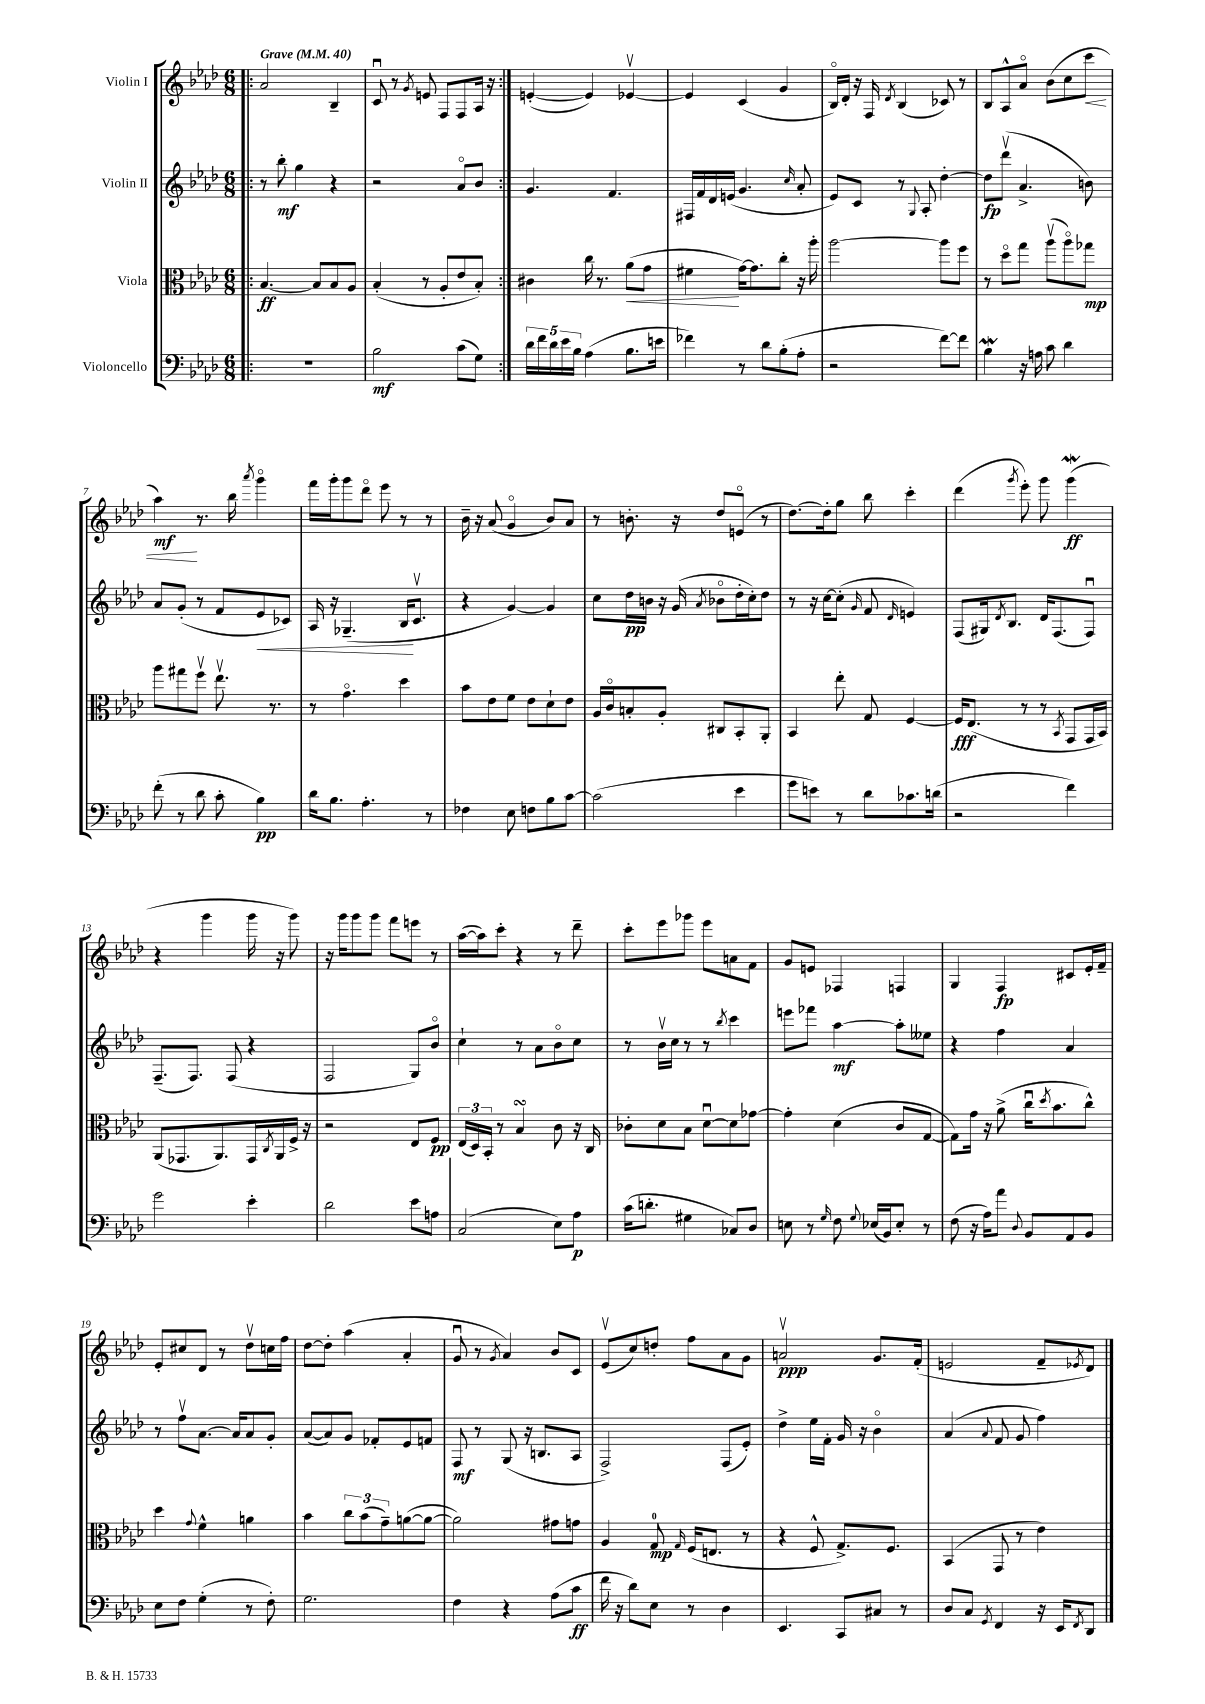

**kern	**kern	**kern	**kern
*staff4	*staff3	*staff2	*staff1
*clefF4	*clefC3	*clefG2	*clefG2
*k[b-e-a-d-]	*k[b-e-a-d-]	*k[b-e-a-d-]	*k[b-e-a-d-]
*M6/8	*M6/8	*M6/8	*M6/8
*MM40	*MM40	*MM40	*MM40
=!|:	=!|:	=!|:	=!|:
2.r	[4.B-/	8r	2a-/
.	.	8bb-'\	.
.	.	4gg\	.
.	8B-/]L	.	.
.	8B-/	4r	4B-~/
.	8A-/J	.	.
=	=	=	=
2B-\	(4B-'/	2r	8cu/
.	.	.	8r
.	.	.	8qg/
.	8r	.	8e/
.	8A-'/L	.	8F/L
(8c\L	8e-/	8a-o/L	8F/
8G\J)	8B-'/J)	8b-/J	16A-/Jk
.	.	.	16r
=:|!	=:|!	=:|!	=:|!
20d-\LL	4c#\	4.g/	([4e'/
20f\	.	.	.
20d-\	.	.	.
20e-\	.	.	.
20B-\JJ	.	.	.
(4A-\	16cc\	.	4e/])
.	8.r	.	.
.	.	4.f/	.
8.B-\L	(8a-\L	.	[4e-v/
.	8g\J	.	.
16e\Jk	.	.	.
=	=	=	=
4f-\)	4f#\	16F#/LL	4e-/]
.	.	16f/	.
.	.	16d-/	.
.	.	(16e/JJ	.
8r	[16g\LK)	4.g/	(4c/
.	8.g\]	.	.
8d-\L	.	.	.
(8B-'\	8cc'\J	.	4g/
.	.	16qqcc/	.
8A-'\J	16r	8a-'/	.
.	16aa-'\	.	.
=	=	=	=
2r	[2aa-\	8e-/L)	16B-o/LL)
.	.	.	16d-'/JJ
.	.	8c/J	16r
.	.	.	16F/
.	.	.	8qd-/
.	.	8r	(4B-/
.	.	8qqG/	.
.	.	8A-'/	.
[8f\L)	8aa-\]L	[4dd-'\	8c-/)
8f\]J	8ff\J	.	8r
=	=	=	=
4B-\	8r	8dd-\]L	8B-/L
.	8dd-o\L	(8ddd-v\J	8A-^^/
16r	8gg\J	4.a-^/	8a-o/J
16A\	.	.	.
8c\	(8aa-v\L	.	(8b-\L
4d-\	8aa-o\)	.	8cc\
.	8gg-\J	8b\)	8ccc\J
=	=	=	=
(8f'\	8aa-\L	8a-/L	4aa-\)
8r	8gg#\	(8g'/J	.
8d-\	8ffv\J	8r	8.r
8c'\	8.ee-v\	8f/L	.
.	.	.	16bb-\
.	.	.	8qaaa-/
4B-\)	.	8e-/	4gggo\
.	8.r	.	.
.	.	8c-/J)	.
=	=	=	=
16d-\LK	8r	16A-/	16fff\LL
8.B-\J	.	16r	16ggg'\J
.	4.go\	(4.G-~/	8ggg\
4.A-'\	.	.	8ddd-o\J
.	.	.	8eee-\
.	4dd-\	16B-/LK	8r
.	.	8.cv/J	.
8r	.	.	8r
=	=	=	=
4F-\	8b-\L	4r	16b-~\
.	.	.	16r
.	8e-\	.	(8a-/
8E-\	8f\J	[4g/)	4go/
8F\L	8e-\L	.	.
8B-\	8d-`\	4g/]	8b-/L)
[8c\J	8e-\J	.	8a-/J
=	=	=	=
(2c\]	16A-/LL	8cc\L	8r
.	16co/J	.	.
.	8B'/	16dd-\L	8.b'\
.	.	16b\JJ	.
.	8A-'/J	16r	.
.	.	(16g/	16r
.	.	8qa-/	.
.	8C#/L	8b-o\L	8dd-/L
4e-\	8BB-'/	16dd-'\L	(8eo/J
.	.	16cc'\J)	.
.	8AA-'/J	8dd-\J	8r
=	=	=	=
8g\L	4BB-/	8r	[8.dd-\L)
8e\J)	.	16r	.
.	.	[16cc\LK	16dd-'\]k
8r	8ee-'\	(8cc'\]J	8gg\J
.	.	16qqg/	.
8d-\L	8G/	8f/	8bb-\
.	.	16qqd-/	.
8.c-\	[4F/	4e/)	4ccc'\
(16d\Jk	.	.	.
=	=	=	=
2r	16F/]LK	(8F/L	(4ddd-\
.	(8.E-/J	.	.
.	.	16G#/k)	.
.	.	8qd-/	.
.	.	8.B-/J	.
.	.	.	8qggg/
.	8r	.	8eee-'\)
.	8r	16d-/LK	8ggg\
.	.	(8.F/	.
.	8qBB-/	.	.
4f\)	8GG/L	.	(4ggg\
.	16GG/L	8Fu/J)	.
.	16BB-/JJ)	.	.
=	=	=	=
2g\	(8AA-/L	(8.F~/L	4r
.	8.GG-/	.	.
.	.	8.F/J)	.
.	.	.	4ggg\
.	8.AA-/)	.	.
.	.	(8F/	.
4e-'\	16GG-/L	4r	16ggg\
.	8qC/	.	.
.	16AA-/	.	16r
.	16F^/JJ	.	8ggg\)
.	16r	.	.
=	=	=	=
2d-\	2r	2F/	16r
.	.	.	16ggg\LK
.	.	.	8ggg\
.	.	.	8ggg\J
.	.	.	8fff\L
8e-\L	8E-/L	8G/L)	8eee\J
8A\J	8F/J	8b-o/J	8r
=	=	=	=
(2C/	(24E-/LL	4cc`\	([16aa-\LL
.	24D-/)	.	.
.	.	.	16aa-\]J)
.	24BB-'/JJ	.	.
.	8r	.	8ccc'\J
.	4B-/	8r	4r
.	.	8a-\L	.
8E-\L)	8c\	8b-o\	8r
8A-\J	16r	8cc\J	8ddd-~\
.	16C/	.	.
=	=	=	=
(16c\LK	8c-'\L	8r	8ccc'\L
8.d'\J	.	.	.
.	8d-\	16b-v\LL	8eee-\
.	.	16cc\JJ	.
4G#\	8B-\J	8r	8ggg-\J
.	[8d-u\L	8r	8eee-\L
.	.	8qbb-/	.
8C-/L)	8d-\]	4ccc\	8a\
8D-/J	[8g-\J	.	8f\J
=	=	=	=
8E\	4g-'\]	8eee\L	8g/L
8r	.	8fff-\J	8e/J
16qqG/	.	.	.
8F\	(4d-\	[4aa-\	4F-/
8qqG/	.	.	.
(16E-/LL	.	.	.
16BB-/J)	.	.	.
8E-'/J	8c/L	8aa-'\]L	4F/
8r	[8G/J	8ee--\J	.
=	=	=	=
(8F\	8G\]L)	4r	4G/
16r	16g\Jk	.	.
16A-\LK)	16r	.	.
8a-\J	(8a-^\	4ff\	4F/
8qqD-/	.	.	.
8BB-/L	16ccu\LK	.	.
.	8qdd-/	.	.
.	8.b-\	.	.
8AA-/	.	4a-/	8c#/L
8BB-/J	8cc^^\J)	.	16e-'/L
.	.	.	16f~/JJ
=	=	=	=
8E-\L	4dd-\	8r	8e-'/L
8F\J	.	8ffv\L	8cc#/
.	8qqg/	.	.
(4G'\	4f^^\	[8.a-\J	8d-/J
.	.	.	8r
.	.	16a-/]LK	.
8r	4a\	8a-/	8dd-v\L
8F'\)	.	8g'/J	16cc\L
.	.	.	16ff\JJ
=	=	=	=
2.G\	4b-\	([8a-/L	[8dd-\L
.	.	8a-/])	8dd-'\]J
.	12cc\L	8g/J	(4aa-\
.	(12b-\	.	.
.	.	8f-'/L	.
.	12g~\)	.	.
.	([8a\	8e-/	4a-'/
.	8a\_J	8f/J	.
=	=	=	=
4F\	2a\])	8F/	8gu/
.	.	8r	8r
.	.	.	8qg/
4r	.	(8G/	4a-/)
.	.	16r	.
.	.	8.B/L	.
(8A-\L	8g#\L	.	8b-/L
8c\J	8g\J	8A-/J	8c/J
=	=	=	=
16f\	4A-/	2F^/)	(8e-v/L
16r	.	.	.
8d-\L)	.	.	8cc/)
8E-\J	8G/	.	8dd'/J
.	16qqG/	.	.
8r	(16F/LK	.	8ff\L
.	8.E/J	.	.
4D-\	.	(8F/L	8a-\
.	8r	8e-'/J)	8g\J
=	=	=	=
4.EE-/	4r	4dd-^\	2av/
.	8F^^/	16ee-\LL	.
.	.	16f'\JJ	.
8CC/L	8.G^/L)	16g/	.
.	.	16r	.
8C#/J	.	4b-o\	8.g/L
.	8.F/J	.	.
8r	.	.	.
.	.	.	(16f'/Jk
=	=	=	=
8D-/L	(4BB-/	(4a-/	2e/
8C/J	.	.	.
8qGG/	.	8qqa-/	.
4FF/	8GG/	8f/	.
.	8r	8g/	.
16r	4e-\)	4ff\)	8f~/L
16EE-/LK	.	.	.
8qFF/	.	.	8qe-/
8DD-/J	.	.	8d-/J)
==	==	==	==
*-	*-	*-	*-
